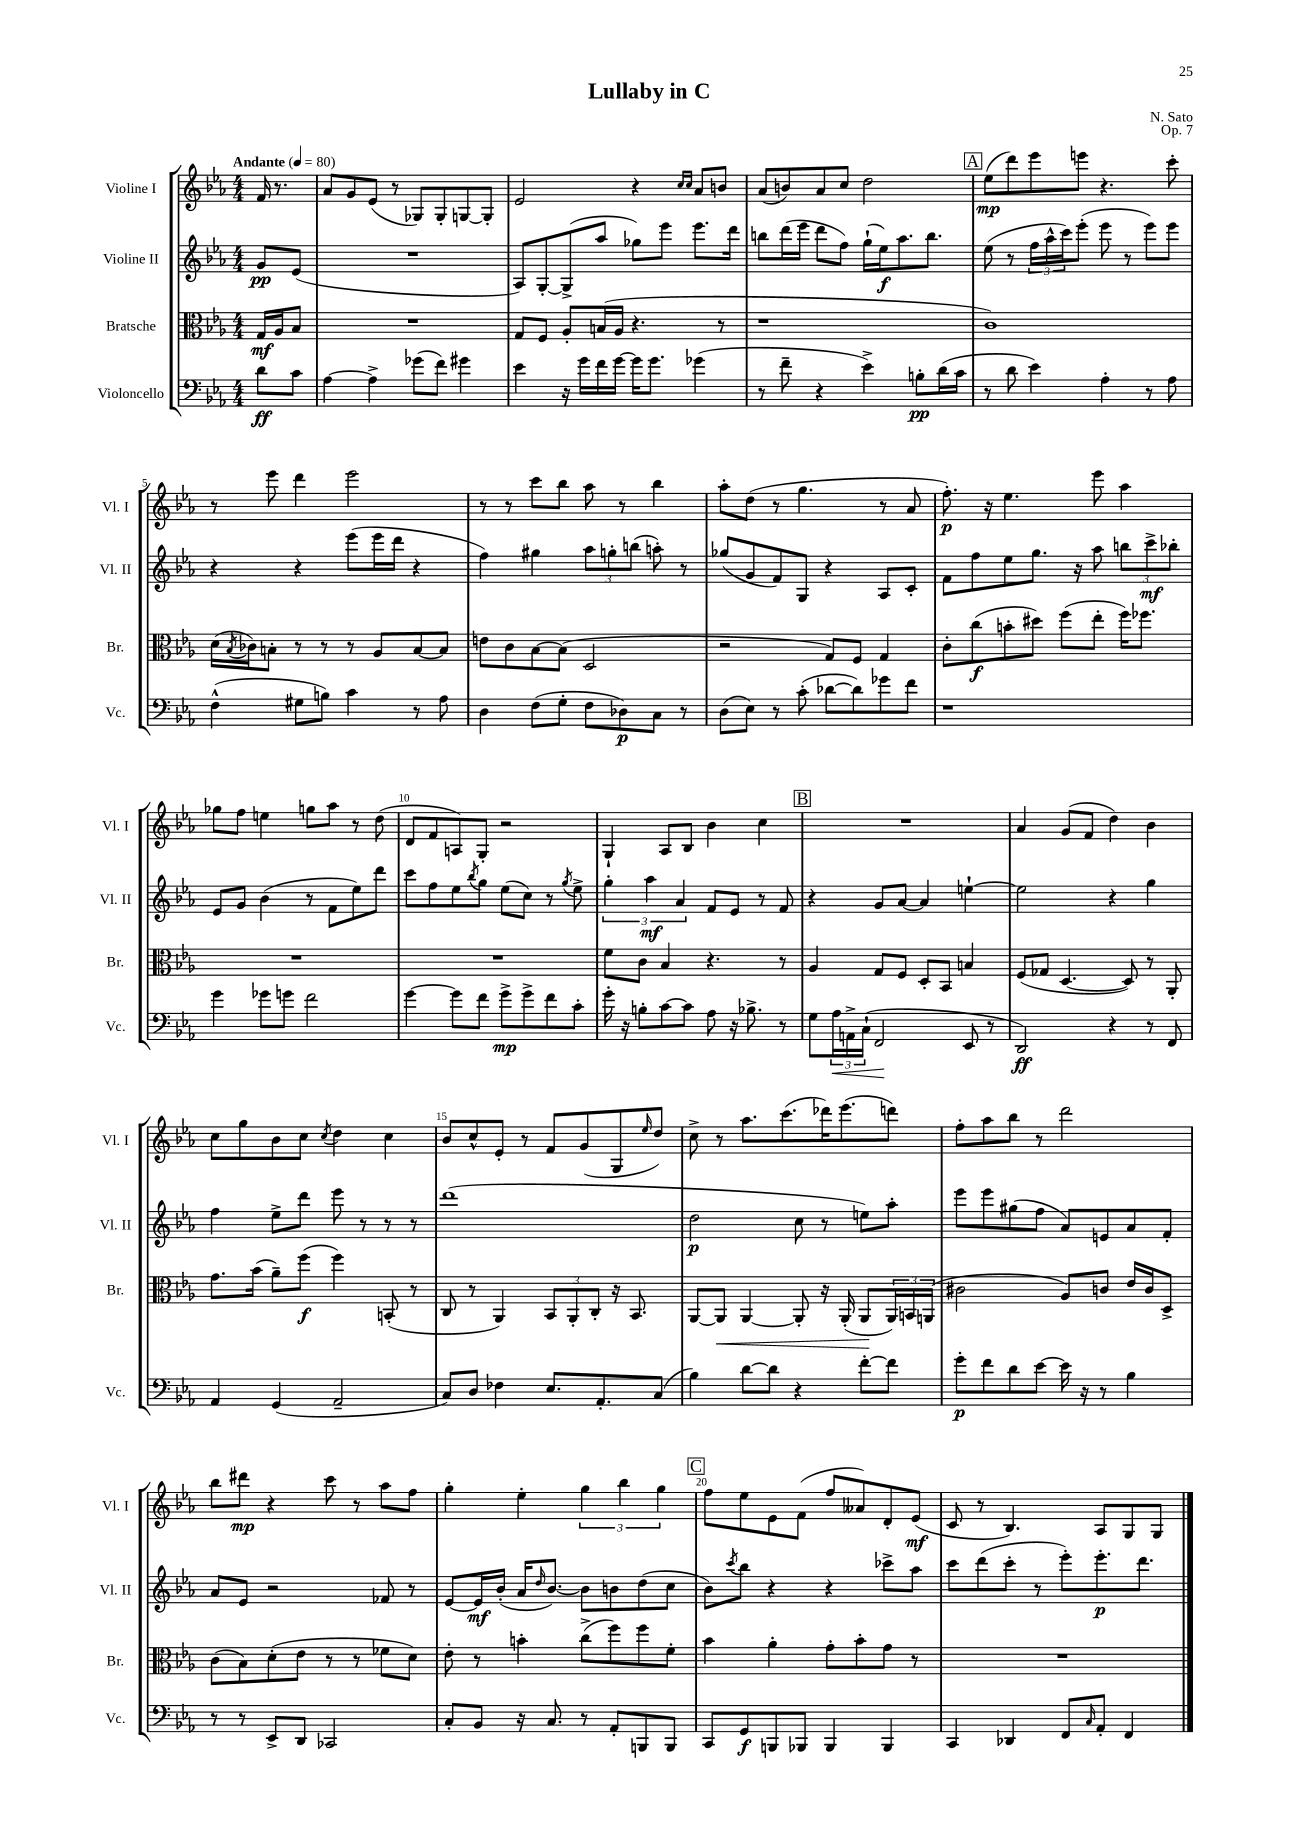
\header { title = "Lullaby in C" composer = "N. Sato" opus = "Op. 7" }
<<
\new StaffGroup <<
\new Staff = "s0" \with { instrumentName = "Violine I" shortInstrumentName = "Vl. I" } {
    \clef treble \key ees \major \numericTimeSignature \time 4/4 \partial 4 \tempo "Andante" 4 = 80
    f'16 r8. |
    aes'8 g'8 ees'8( r8 ges8) ges8-. g8~ g8-. |
    ees'2 r4 \grace { c''16 c''16 } aes'8 b'8 |
    aes'8( b'8) aes'8 c''8 d''2 |
    \mark \markup { \box "A" } ees''8\mp( d'''8) ees'''8 e'''8 r4. c'''8-. |
    r8 ees'''8 d'''4 ees'''2 |
    r8 r8 c'''8 bes''8 aes''8 r8 bes''4 |
    aes''8-. d''8( r8 g''4. r8 aes'8 |
    f''8.-.\p) r16 ees''4. ees'''8 aes''4 |
    ges''8 f''8 e''4 g''8 aes''8 r8 d''8( |
    d'8 f'8 a8) g8-. r2 |
    g4-! aes8 bes8 bes'4 c''4 |
    \mark \markup { \box "B" } R1 |
    aes'4 g'8( f'8 d''4) bes'4 |
    c''8 g''8 bes'8 c''8 \acciaccatura { c''8 } d''4 c''4 |
    bes'8 c''8-^ ees'8-. r8 f'8 g'8( g8 \grace { ees''16 } d''8) |
    c''8-> r8 aes''8. c'''8.( des'''16) ees'''8.( d'''8) |
    f''8-. aes''8 bes''8 r8 d'''2 |
    bes''8 dis'''8\mp r4 c'''8 r8 aes''8 f''8 |
    g''4-. ees''4-. \tuplet 3/2 { g''4 bes''4 g''4 } |
    \mark \markup { \box "C" } f''8 ees''8 ees'8 f'8( f''8 aeses'8) d'8-. ees'8\mf( |
    c'8 r8 bes4.) aes8 g8 g8 \bar "|." |
}
\new Staff = "s1" \with { instrumentName = "Violine II" shortInstrumentName = "Vl. II" } {
    \clef treble \key ees \major \numericTimeSignature \time 4/4 \partial 4
    g'8\pp ees'8( |
    R1 |
    aes8) g8~-. g8->( aes''8 ges''8) ees'''8 ees'''8. d'''16 |
    b''8 d'''16( ees'''16 d'''8 f''8) g''16-!( ees''16\f) aes''8. b''8. |
    \mark \markup { \box "A" } ees''8( r8 \tuplet 3/2 { f''16 aes''16-^ c'''16) } ees'''8-.( ees'''8 r8 ees'''8) ees'''8 |
    r4 r4 ees'''8( ees'''16 d'''16 r4 |
    f''4) gis''4 \tuplet 3/2 { aes''8 g''8-. b''8( } a''8-.) r8 |
    ges''8( g'8 f'8) g8 r4 aes8 c'8-. |
    f'8 f''8 ees''8 g''8. r16 aes''8 \tuplet 3/2 { b''8 c'''8->\mf bes''8-. } |
    ees'8 g'8 bes'4( r8 f'8 ees''8) d'''8 |
    c'''8 f''8 ees''8 \acciaccatura { bes''8 } g''8 ees''8( c''8) r8 \acciaccatura { g''8 } ees''8-> |
    \tuplet 3/2 { g''4-. aes''4\mf aes'4 } f'8 ees'8 r8 f'8 |
    \mark \markup { \box "B" } r4 g'8 aes'8~ aes'4 e''4~-! |
    e''2 r4 g''4 |
    f''4 ees''8-> d'''8 ees'''8 r8 r8 r8 |
    d'''1( |
    d''2\p c''8 r8 e''8) aes''8-. |
    ees'''8 ees'''8 gis''8( f''8 aes'8) e'8 aes'8 f'8-. |
    aes'8 ees'8 r2 fes'8 r8 |
    ees'8~ ees'16\mf bes'16-.( aes'16 \grace { d''16 } bes'8.~) bes'8 b'8 d''8( c''8 |
    \mark \markup { \box "C" } bes'8) \acciaccatura { c'''8 } bes''8 r4 r4 ces'''8-> aes''8 |
    c'''8 d'''8( c'''8-. r8 ees'''8-.) ees'''8.-.\p d'''8. \bar "|." |
}
\new Staff = "s2" \with { instrumentName = "Bratsche" shortInstrumentName = "Br." } {
    \clef alto \key ees \major \numericTimeSignature \time 4/4 \partial 4
    g16\mf aes16 bes8 |
    R1 |
    g8 f8 aes8-. b16( aes16 r4. r8 |
    r1 |
    \mark \markup { \box "A" } c'1) |
    d'16( \acciaccatura { bes8 } ces'16) b8-. r8 r8 r8 aes8 b8~ b8 |
    e'8 c'8 bes8~ bes8( d2 |
    r2 g8) f8 g4 |
    c'8-. c''8\f( b'8-. dis''8) f''8( ees''8-. f''16) fes''8. |
    R1 |
    R1 |
    f'8 c'8 bes4 r4. r8 |
    \mark \markup { \box "B" } aes4 g8 f8 d8-. bes,8 b4 |
    f8( ges8 d4.~ d8) r8 aes,8-. |
    g'8. bes'16( aes'8--) f''8\f( f''4) b,8-.( r8 |
    c8 r8 aes,4) \tuplet 3/2 { bes,8 aes,8-. c8-. } r16 bes,8. |
    aes,8~ aes,8\< aes,4~ aes,8-. r16 aes,16-.( aes,8\! \tuplet 3/2 { aes,16) b,16 a,16( } |
    cis'2 aes8) c'8 ees'16 c'16 d8-> |
    c'8( bes8) d'8-.( ees'8 r8 r8 fes'8 d'8) |
    ees'8-. r8 b'4-. c''8->( f''8) f''8 f'8-. |
    \mark \markup { \box "C" } bes'4 aes'4-. g'8-. bes'8-. g'8 r8 |
    R1 \bar "|." |
}
\new Staff = "s3" \with { instrumentName = "Violoncello" shortInstrumentName = "Vc." } {
    \clef bass \key ees \major \numericTimeSignature \time 4/4 \partial 4
    d'8\ff c'8 |
    aes4~ aes4-> ges'8( f'8) gis'4 |
    ees'4 r16 g'16 f'16 g'16~ g'16 g'8. ges'4( |
    r8 f'8-- r4 ees'4->) b8-.\pp d'16( c'16 |
    \mark \markup { \box "A" } r8 d'8 ees'4) aes4-. r8 aes8 |
    f4-^( gis8 b8) c'4 r8 aes8 |
    d4 f8( g8-. f8 des8\p) c8 r8 |
    d8( ees8) r8 c'8-.( des'8~ des'8) ges'8 f'8 |
    r1 |
    g'4 ges'8 g'8 f'2 |
    g'4~ g'8 f'8 g'8->\mp g'8-> f'8 c'8-. |
    g'16-. r16 b8-. c'8~ c'8 aes8 r16 bes8.-> r8 |
    \mark \markup { \box "B" } g8 \tuplet 3/2 { aes16\< a,16-> c16-!( } f,2\! ees,8 r8 |
    d,2\ff) r4 r8 f,8 |
    aes,4 g,4( aes,2-- |
    c8) d8 fes4 ees8. aes,8.-. c8( |
    bes4) d'8~ d'8 r4 f'8~-. f'8 |
    g'8-.\p f'8 d'8 ees'8~ ees'16 r16 r8 bes4 |
    r8 r8 ees,8-> d,8 ces,2 |
    c8-. bes,8 r16 c8. r8 aes,8-. b,,8 b,,8 |
    \mark \markup { \box "C" } c,8 g,8\f b,,8 bes,,8 bes,,4 bes,,4 |
    c,4 des,4 f,8 \grace { c16 } aes,8-. f,4 \bar "|." |
}
>>
>>
\layout { \context { \Score \override BarNumber.break-visibility = ##(#f #t #t) barNumberVisibility = #(every-nth-bar-number-visible 5) } }
